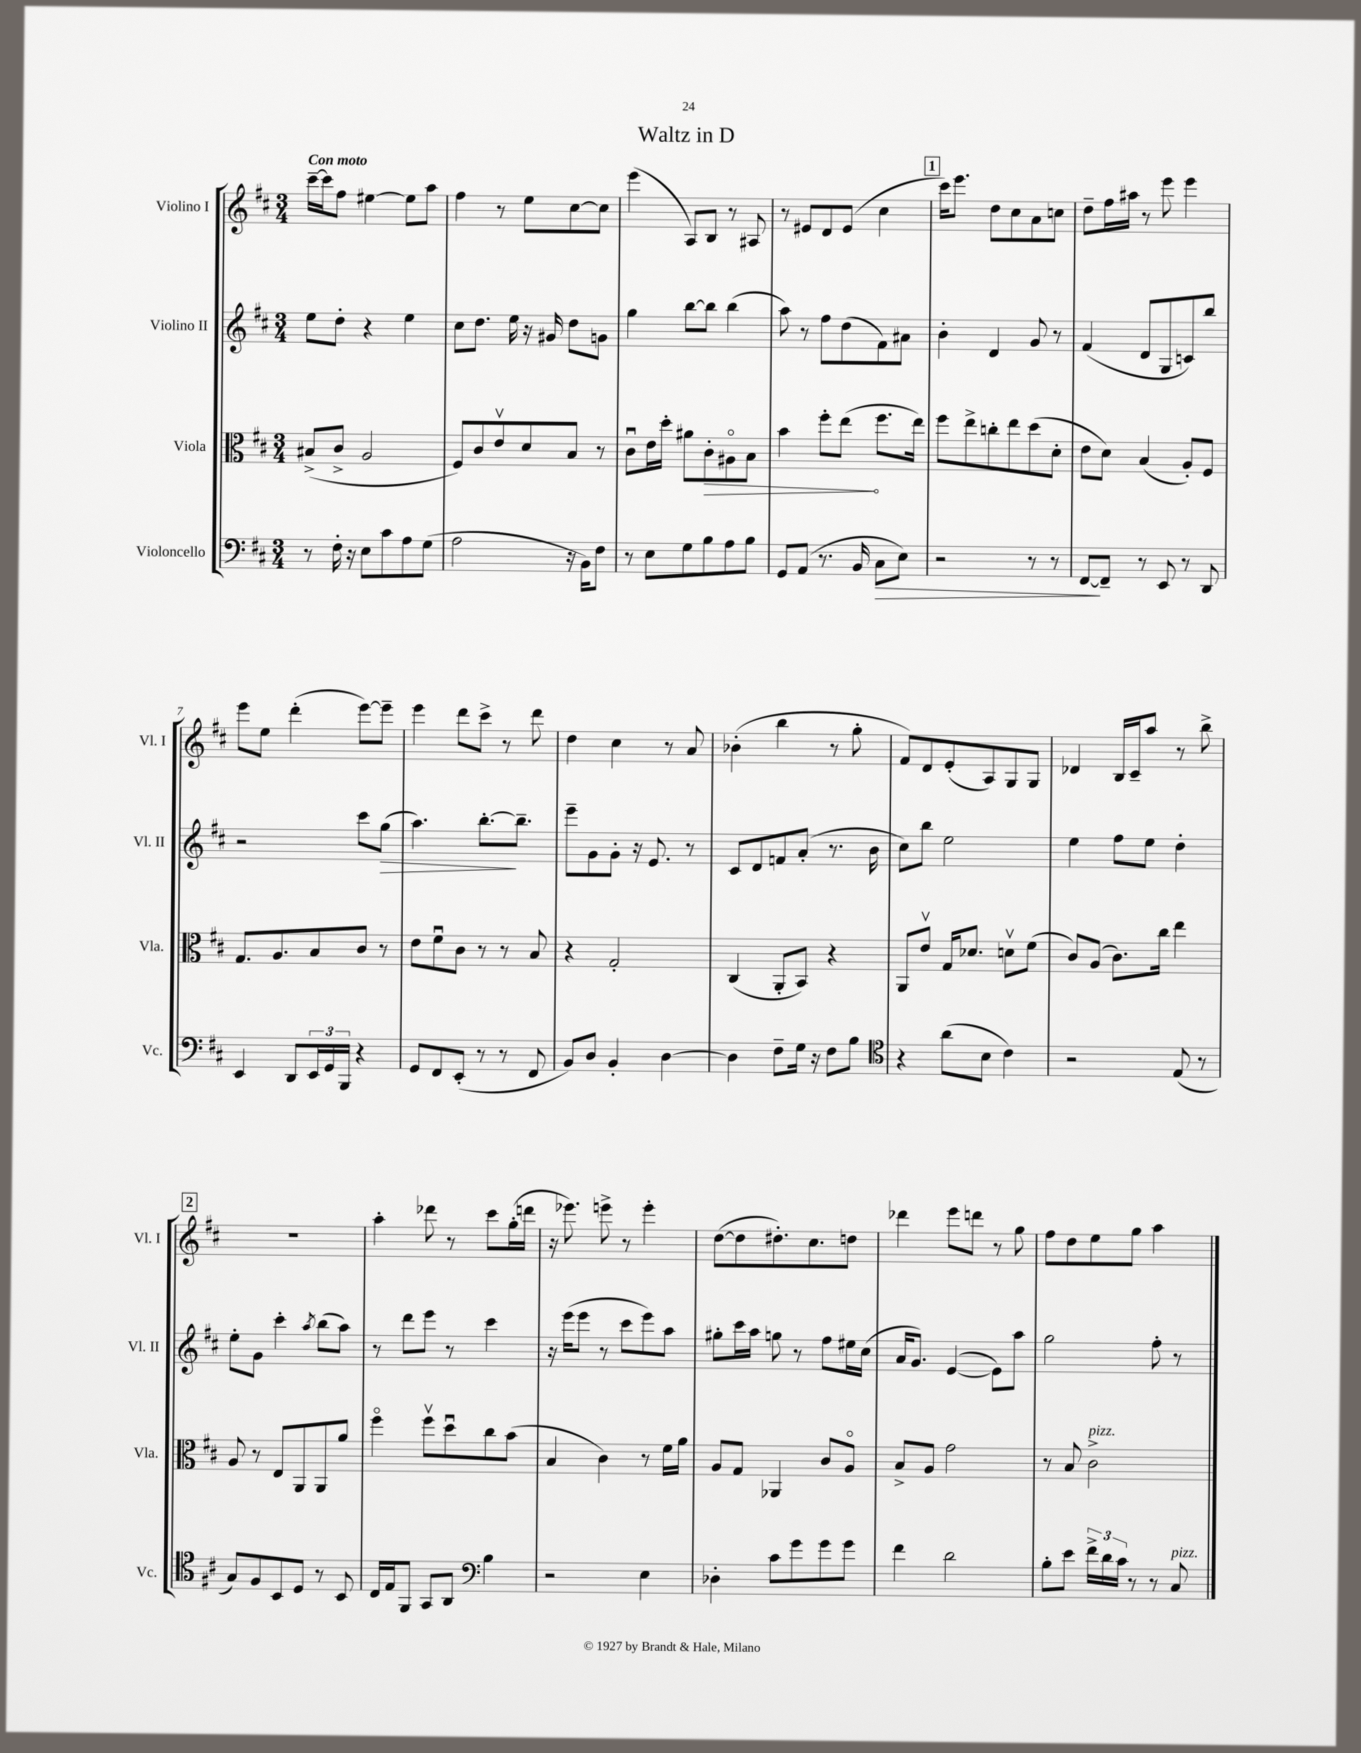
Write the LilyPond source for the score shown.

\header { title = "Waltz in D" }
<<
\new StaffGroup <<
\new Staff = "s0" \with { instrumentName = "Violino I" shortInstrumentName = "Vl. I" } {
    \clef treble \key d \major \numericTimeSignature \time 3/4 \tempo "Con moto"
    cis'''16~-- cis'''16 fis''8 eis''4~ eis''8 a''8 |
    fis''4 r8 e''8 cis''8~ cis''8 |
    e'''4( a8) b8 r8 ais8 |
    r8 eis'8 d'8 eis'8( cis''4 |
    \mark \markup { \box "1" } cis'''16) e'''8. d''8 cis''8 a'8 c''8 |
    d''8-- fis''16 ais''16 r8 e'''8 e'''4 |
    e'''8 e''8 d'''4-.( e'''8~) e'''8-- |
    e'''4 d'''8 cis'''8-> r8 d'''8 |
    d''4 cis''4 r8 a'8 |
    bes'4-.( b''4 r8 g''8-. |
    fis'8) d'8 e'8-.( a8) g8 g8 |
    des'4 b16 cis'16-- a''8 r8 b''8-> |
    \mark \markup { \box "2" } R2. |
    a''4-. des'''8 r8 cis'''8 g''16-.( d'''16 |
    r16 ees'''8.) e'''8-> r8 e'''4-. |
    d''8~( d''8 dis''8.-.) cis''8. d''8 |
    des'''4 e'''8 d'''8 r8 g''8 |
    fis''8 d''8 e''8 g''8 a''4 \bar "|." |
}
\new Staff = "s1" \with { instrumentName = "Violino II" shortInstrumentName = "Vl. II" } {
    \clef treble \key d \major \numericTimeSignature \time 3/4
    e''8 d''8-. r4 e''4 |
    cis''8 d''8. e''16 r16 gis'16 d''8 g'8 |
    g''4 b''8~ b''8 b''4( |
    a''8) r8 fis''8 d''8( fis'8) ais'8 |
    \mark \markup { \box "1" } b'4-. d'4 g'8 r8 |
    fis'4( d'8 g8 c'8) b''8 |
    r2 cis'''8 g''8\>( |
    a''4.) b''8.~-.\! b''8.-- |
    e'''8-- g'8 g'8-. r16 e'8. r8 |
    cis'8 d'8 f'8 a'8-.( r8. b'16 |
    cis''8) b''8 e''2 |
    e''4 fis''8 e''8 d''4-. |
    \mark \markup { \box "2" } e''8-. g'8 cis'''4-. \acciaccatura { a''8 } b''8( a''8) |
    r8 d'''8 e'''8 r8 cis'''4 |
    r16 e'''16( e'''8 r8 cis'''8 e'''8) a''8 |
    gis''8-. cis'''16 a''16 g''8 r8 fis''8 eis''16 cis''16( |
    a'16 g'8.) e'4~( e'8) a''8 |
    g''2 fis''8-. r8 \bar "|." |
}
\new Staff = "s2" \with { instrumentName = "Viola" shortInstrumentName = "Vla." } {
    \clef alto \key d \major \numericTimeSignature \time 3/4
    bis8->( cis'8-> a2 |
    fis8) cis'8 e'8\upbow d'8 b8 r8 |
    cis'8\downbow e'16 d''16-. ais'8 \once \override Hairpin.circled-tip = ##t cis'8-.\> ais8\flageolet b8 |
    b'4 fis''8-. e''8\!( fis''8. e''16) |
    \mark \markup { \box "1" } fis''8 e''8-> c''8-. e''8 d''8( d'8-. |
    e'8 d'8) b4( a8-.) fis8 |
    g8. a8. b8 cis'8 r8 |
    e'8 fis'8\downbow cis'8 r8 r8 b8 |
    r4 g2-. |
    cis4( a,8-. b,8) r4 |
    a,8 e'8\upbow g16 des'8. d'8\upbow fis'8( |
    cis'8) a8( cis'8.) cis''16 e''4 |
    \mark \markup { \box "2" } a8 r8 e8 a,8 a,8 a'8 |
    fis''4\flageolet fis''8\upbow d''8\downbow cis''8 b'8( |
    b4 cis'4) r8 fis'16 a'16 |
    a8 g8 aes,4 cis'8 a8\flageolet |
    b8-> a8 g'2 |
    r8 b8 cis'2->^\markup { \italic "pizz." } \bar "|." |
}
\new Staff = "s3" \with { instrumentName = "Violoncello" shortInstrumentName = "Vc." } {
    \clef bass \key d \major \numericTimeSignature \time 3/4
    r8 fis16-. r16 e8 cis'8 a8 g8( |
    a2 r16 b,16) fis8 |
    r8 e8 g8 b8 a8 b8 |
    g,8 a,8( r8. b,16 cis8\> e8) |
    \mark \markup { \box "1" } r2 r8 r8 |
    fis,8~\! fis,8-- r8 e,8 r8 d,8 |
    e,4 d,8 \tuplet 3/2 { e,16 g,16 b,,16 } r4 |
    g,8 fis,8 e,8-.( r8 r8 fis,8 |
    b,8) d8 b,4-. d4~ |
    d4 fis8-- g16 r16 fis8 b8 |
    \clef tenor r4 a'8( b8 cis'4) |
    r2 e8( r8 |
    \mark \markup { \box "2" } g8) fis8 b,8 d8 r8 b,8 |
    cis16 e16 fis,8 g,8 a,8 \clef bass b4 |
    r2 e4 |
    des4-. cis'8 g'8 g'8 g'8 |
    fis'4 d'2 |
    b8-. e'8 \tuplet 3/2 { fis'16-> d'16 cis'16 } r8 r8 cis8^\markup { \italic "pizz." } \bar "|." |
}
>>
>>
